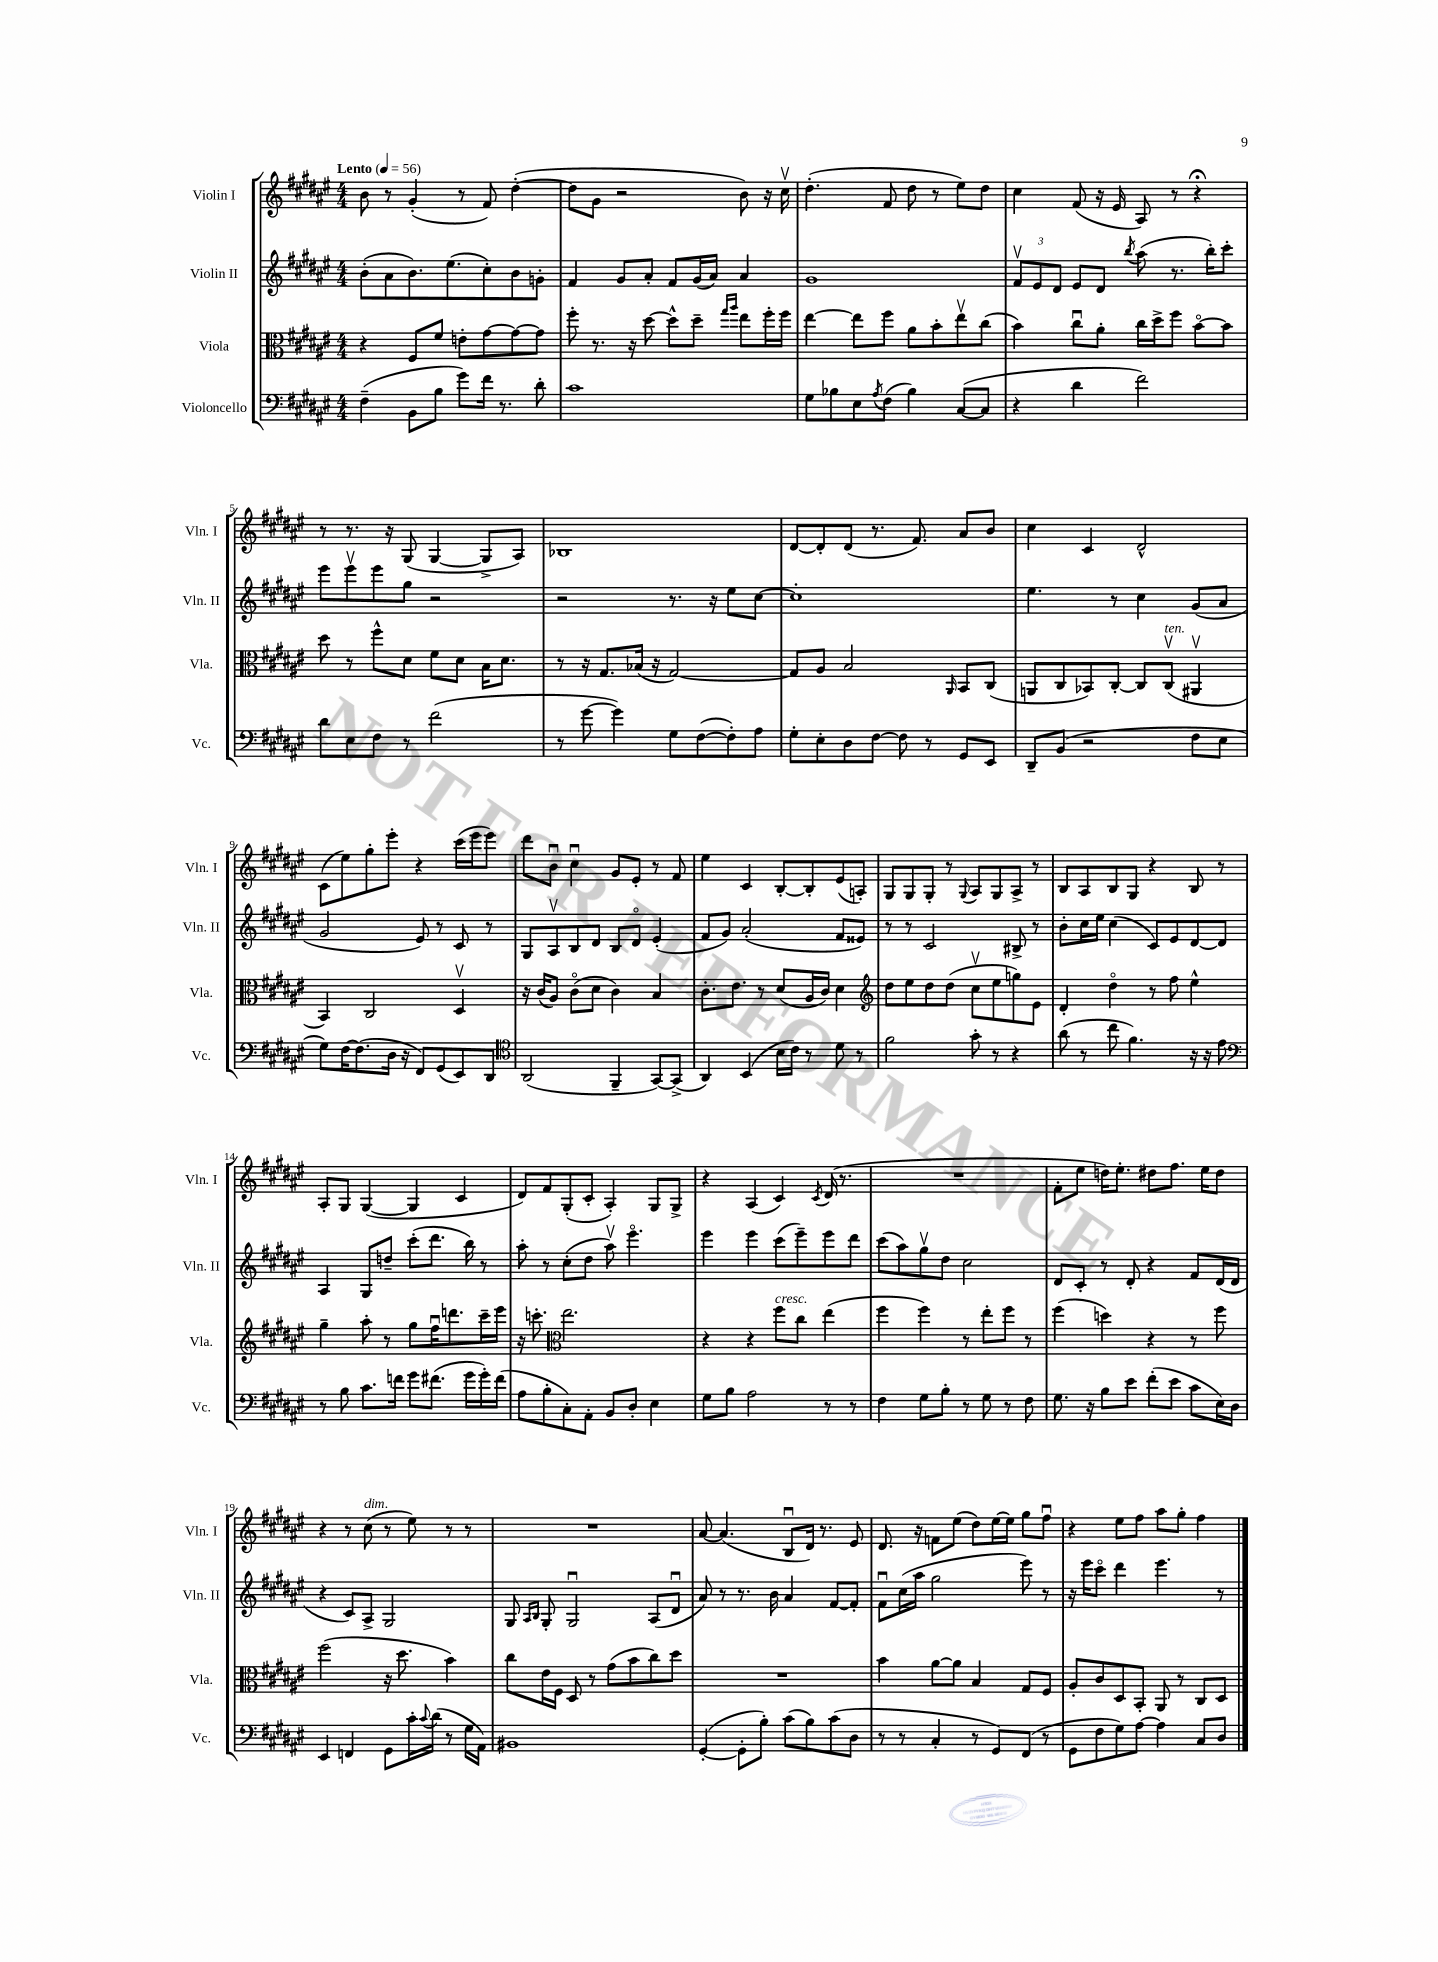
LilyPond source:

<<
\new StaffGroup <<
\new Staff = "s0" \with { instrumentName = "Violin I" shortInstrumentName = "Vln. I" } {
    \clef treble \key fis \major \numericTimeSignature \time 4/4 \tempo "Lento" 4 = 56
    b'8 r8 gis'4-.( r8 fis'8) dis''4~-.( |
    dis''8 gis'8 r2 b'8) r16 cis''16\upbow |
    dis''4.-.( fis'8 dis''8 r8 eis''8) dis''8 |
    cis''4 fis'8( r16 eis'16 ais8) r8 r4\fermata |
    r8 r8. r16 gis8( gis4~ gis8-> ais8) |
    bes1 |
    dis'8~ dis'8-. dis'8( r8. fis'8.) ais'8 b'8 |
    cis''4 cis'4 dis'2-^ |
    cis'8( eis''8) gis''8-. eis'''8-. r4 cis'''16( eis'''16 eis'''8) |
    dis'''8 b'8\downbow cis''4\downbow gis'8 eis'8-. r8 fis'8 |
    eis''4 cis'4 b8~-. b8-. eis'8( a8-.) |
    gis8 gis8 gis8-. r8 \appoggiatura { gis8 } ais8 gis8 ais8-> r8 |
    b8 ais8 b8 gis8 r4 b8 r8 |
    ais8-. gis8 gis4~( gis4 cis'4 |
    dis'8) fis'8 gis8-.( cis'8-. ais4-.) gis8 gis8-> |
    r4 ais4( cis'4) \acciaccatura { cis'8 } dis'16( r8. |
    R1 |
    fis'8-. eis''8 d''16) eis''8.-. dis''8 fis''8. eis''16 dis''8 |
    r4 r8 cis''8^\markup { \italic "dim." }( r8 eis''8) r8 r8 |
    R1 |
    ais'8~ ais'4.( b8\downbow dis'16) r8. eis'8 |
    dis'8. r16 f'8 eis''8( dis''8) eis''16~ eis''16 gis''8 fis''8\downbow |
    r4 eis''8 fis''8 ais''8 gis''8-. fis''4 \bar "|." |
}
\new Staff = "s1" \with { instrumentName = "Violin II" shortInstrumentName = "Vln. II" } {
    \clef treble \key fis \major \numericTimeSignature \time 4/4
    b'8-.( ais'8 b'8.) eis''8.( cis''8-.) b'8 g'8-. |
    fis'4 gis'8 ais'8-. fis'8 gis'16( ais'16) ais'4 |
    gis'1 |
    \tuplet 3/2 { fis'8\upbow eis'8 dis'8 } eis'8 dis'8 \acciaccatura { b''8 } ais''8( r8. b''16-.) cis'''8-. |
    eis'''8 eis'''8\upbow eis'''8 gis''8 r2 |
    r2 r8. r16 eis''8 cis''8~ |
    cis''1-. |
    eis''4. r8 cis''4 gis'8( ais'8 |
    gis'2 eis'8) r8 cis'8 r8 |
    gis8 ais8\upbow b8 dis'8 b8 dis'8\flageolet eis'4-.( |
    fis'8 gis'8) ais'2-.( fis'8 eisis'8) |
    r8 r8 cis'2 bis8-> r8 |
    b'8-. cis''16 eis''16 cis''4( cis'8) eis'8 dis'8~ dis'8 |
    ais4 gis8 d''8-- cis'''8-.( dis'''8. b''16) r8 |
    ais''8-. r8 cis''8-.( dis''8 ais''8\upbow) eis'''4.\flageolet |
    eis'''4 eis'''4 cis'''8( eis'''8--) eis'''8 dis'''8 |
    cis'''8( ais''8) gis''8\upbow dis''8 cis''2 |
    dis'8 cis'8-. r8 dis'8-. r4 fis'8 dis'16( dis'16 |
    r4 cis'8) ais8-> gis2 |
    gis8 \grace { ais16 b16 } gis8-. gis2\downbow ais8( dis'8\downbow |
    ais'8) r8 r8. b'16 ais'4 fis'8~ fis'8-. |
    fis'8\downbow cis''16( ais''16 gis''2 eis'''8) r8 |
    r16 eis'''16 cis'''8\flageolet dis'''4 eis'''4. r8 \bar "|." |
}
\new Staff = "s2" \with { instrumentName = "Viola" shortInstrumentName = "Vla." } {
    \clef alto \key fis \major \numericTimeSignature \time 4/4
    r4 fis8 fis'8 e'8-. gis'8~ gis'8~ gis'8 |
    fis''8-. r8. r16 dis''8~ dis''8-^ dis''8-- \grace { gis''16 ais''16 } eis''8 fis''16-. fis''16 |
    eis''4~ eis''8 fis''8 ais'8 b'8-. eis''8\upbow cis''8( |
    b'4) cis''8\downbow ais'8-. cis''16 dis''16-> fis''8 b'8~\flageolet b'8 |
    dis''8 r8 fis''8-^ dis'8 fis'8 dis'8 b16 dis'8. |
    r8 r16 gis8. bes16( r16 gis2~) |
    gis8 ais8 b2 \grace { ais,16 } b,8 cis8( |
    a,8 cis8 bes,8) cis8~-. cis8 cis8\upbow^\markup { \italic "ten." }( ais,4\upbow |
    b,4) cis2 dis4\upbow |
    r16 cis'16( ais8) cis'8\flageolet( dis'8 cis'4) b4 |
    cis'8.-. eis'8. r8 dis'8( ais16 cis'16) dis'4 |
    \clef treble dis''8 eis''8 dis''8 dis''8( cis''8\upbow eis''8 g''8) eis'8 |
    dis'4-. dis''4\flageolet r8 fis''8 eis''4-^ |
    gis''4-- ais''8-. r8 gis''8 fis''16\downbow d'''8. cis'''16-- eis'''16 |
    r16 c'''8.-. \clef alto eis''2. |
    r4 r4 fis''8^\markup { \italic "cresc." } cis''8 eis''4( |
    fis''4 fis''4) r8 eis''8-. fis''8 r8 |
    fis''4( d''4) r4 r8 fis''8 |
    fis''2( r16 dis''8. b'4) |
    cis''8 eis'16 fis16 dis8 r8 gis'8( b'8 cis''8) dis''8 |
    R1 |
    b'4 ais'8~ ais'8 b4 gis8 fis8 |
    ais8-. cis'8 dis8 b,8-. ais,8 r8 cis8 dis8 \bar "|." |
}
\new Staff = "s3" \with { instrumentName = "Violoncello" shortInstrumentName = "Vc." } {
    \clef bass \key fis \major \numericTimeSignature \time 4/4
    fis4--( b,8 b8 gis'8) fis'16 r8. dis'8-. |
    cis'1 |
    gis8 bes8 eis8 \acciaccatura { ais8 } fis8( bes4) cis8~( cis8 |
    r4 dis'4 fis'2) |
    dis'8 eis8 fis8 r8 fis'2( |
    r8 gis'8~ gis'4) gis8 fis8~( fis8-.) ais8 |
    gis8-. eis8-. dis8 fis8~ fis8 r8 gis,8 eis,8 |
    dis,8-- b,8( r2 fis8 eis8 |
    gis8) fis16~ fis8.( dis16 r16 fis,8) gis,8( eis,8) dis,8 |
    \clef tenor ais,2( fis,4-- gis,8~) gis,8->( |
    ais,4) b,4( b16 cis'16) r8 dis'8 r8 |
    fis'2 gis'8-. r8 r4 |
    ais'8( r8 cis''8 fis'4.) r16 r16 eis'8 |
    \clef bass r8 b8 cis'8. f'16 gis'8 fis'8.( gis'16 gis'16-.) fis'16( |
    ais8 b8-. cis8-.) ais,8-. b,8 dis8-. eis4 |
    gis8 b8 ais2 r8 r8 |
    fis4 gis8 b8-. r8 gis8 r8 fis8 |
    gis8. r16 b8 eis'8 fis'8-.( eis'8 cis'8 eis16) dis16 |
    eis,4 f,4 gis,8 cis'16-. \appoggiatura { cis'8 } dis'16( r8 gis16 ais,16) |
    bis,1 |
    gis,4~-.( gis,8-. b8-.) cis'8( b8) cis'8( dis8 |
    r8 r8 cis4-. r8 gis,8) fis,8( r8 |
    gis,8 fis8 gis8) ais8~ ais4 cis8 dis8 \bar "|." |
}
>>
>>
